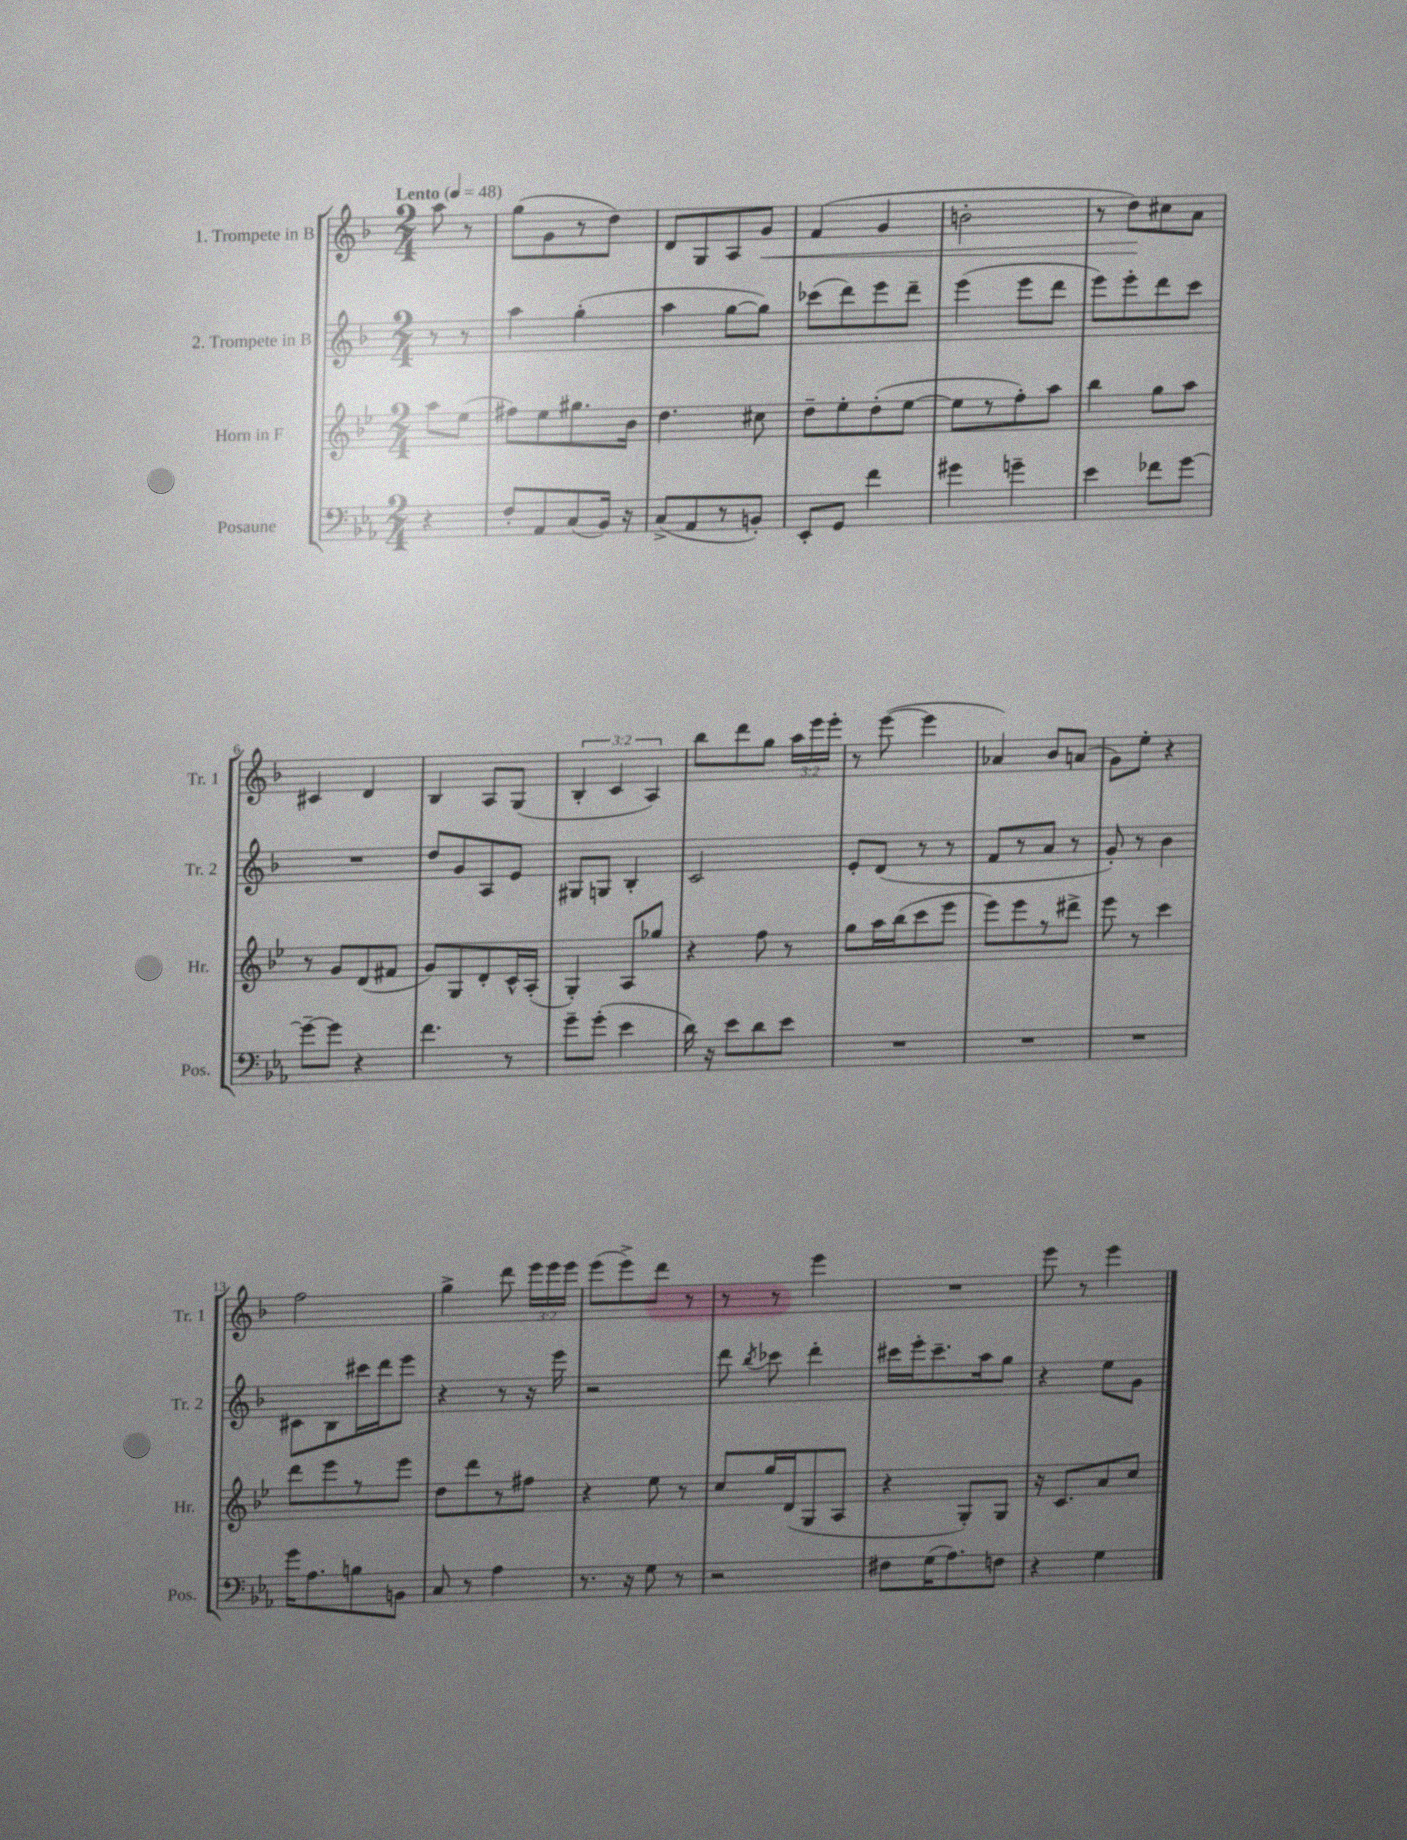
<<
\new StaffGroup <<
\new Staff = "s0" \with { instrumentName = "1. Trompete in B" shortInstrumentName = "Tr. 1" } {
    \clef treble \key f \major \numericTimeSignature \time 2/4 \override Staff.TupletNumber.text = #tuplet-number::calc-fraction-text \partial 4 \tempo "Lento" 4 = 48
    \autoBeamOff a''8 r8 |
    g''8[( g'8 r8 d''8]) |
    d'8[ g8 a8 g'8]\< |
    f'4( g'4 |
    b'2-. |
    r8 d''8[\!) cis''8 a'8] |
    cis'4 d'4 |
    bes4 a8[ g8]( |
    \tuplet 3/2 { bes4-. c'4 a4) } |
    bes''8[ d'''8 g''8] \tuplet 3/2 { a''16[ e'''16 e'''16]-. } |
    r8 e'''8~( e'''4 |
    aes'4) bes'8[ a'8]( |
    g'8[) e''8]-. r4 |
    f''2 |
    g''4-> d'''8 \tuplet 3/2 { e'''16[ e'''16 e'''16] } |
    e'''8[( e'''8->) d'''8] r8 |
    r8 r8 e'''4 |
    R2 |
    e'''8 r8 e'''4 \bar "|." |
}
\new Staff = "s1" \with { instrumentName = "2. Trompete in B" shortInstrumentName = "Tr. 2" } {
    \clef treble \key f \major \numericTimeSignature \time 2/4 \partial 4
    \autoBeamOff r8 r8 |
    a''4 g''4-.( |
    a''4 g''8[~ g''8]) |
    ces'''8[( d'''8) e'''8 d'''8]-- |
    e'''4( e'''8[ d'''8] |
    e'''8[) e'''8-. d'''8 c'''8] |
    R2 |
    d''8[ g'8 a8 e'8] |
    gis8[ g8] bes4-. |
    c'2 |
    e'8[-. d'8]( r8 r8 |
    f'8[ r8 a'8] r8 |
    g'8-.) r8 bes'4 |
    cis'8[ bes8 cis'''16 d'''16 e'''8] |
    r4 r8 r16 e'''16 |
    r2 |
    d'''8 \acciaccatura { bes''8 } ces'''8 d'''4-. |
    cis'''16[ e'''16-. cis'''8.-- a''16 g''8] |
    r4 e''8[ g'8] \bar "|." |
}
\new Staff = "s2" \with { instrumentName = "Horn in F" shortInstrumentName = "Hr." } {
    \clef treble \key bes \major \numericTimeSignature \time 2/4 \partial 4
    \autoBeamOff a''8[ ees''8]( |
    fis''8[) ees''8 gis''8. bes'16] |
    d''4. cis''8 |
    d''8[-- ees''8-. d''8-.( ees''8]~ |
    ees''8[ r8 f''8-.) a''8] |
    bes''4 g''8[ a''8] |
    r8 g'8[ d'8( fis'8] |
    g'8[) g8 d'8-. c'16-^ a16]-.( |
    g4-.) a8[ ges''8] |
    r4 f''8 r8 |
    g''8[ a''16 bes''16( c'''8 ees'''8] |
    ees'''8[) ees'''8 r8 dis'''8]-> |
    ees'''8 r8 c'''4 |
    d'''8[ ees'''8 r8 ees'''8] |
    d''8[ d'''8 r8 fis''8] |
    r4 ees''8 r8 |
    c''8[ g''16 d'16( g8 a8] |
    r4 g8[-.) g8] |
    r16 c'8.[ a'8 c''8] \bar "|." |
}
\new Staff = "s3" \with { instrumentName = "Posaune" shortInstrumentName = "Pos." } {
    \clef bass \key ees \major \numericTimeSignature \time 2/4 \partial 4
    \autoBeamOff r4 |
    f8[-. aes,8 c8( bes,16]) r16 |
    c8[->( aes,8 r8 b,8]-.) |
    ees,8[-. g,8] f'4 |
    gis'4 g'4-- |
    ees'4 fes'8[ g'8]~ |
    g'8[~-- g'8] r4 |
    f'4. r8 |
    g'8[-- g'8]-.( ees'4 |
    d'16) r16 ees'8[ d'8 ees'8] |
    R2 |
    R2 |
    R2 |
    g'16[ aes8. b8 b,8] |
    c8 r8 aes4 |
    r8. r16 g8 r8 |
    r2 |
    fis8[ g16( aes8.) f8] |
    r4 g4 \bar "|." |
}
>>
>>
